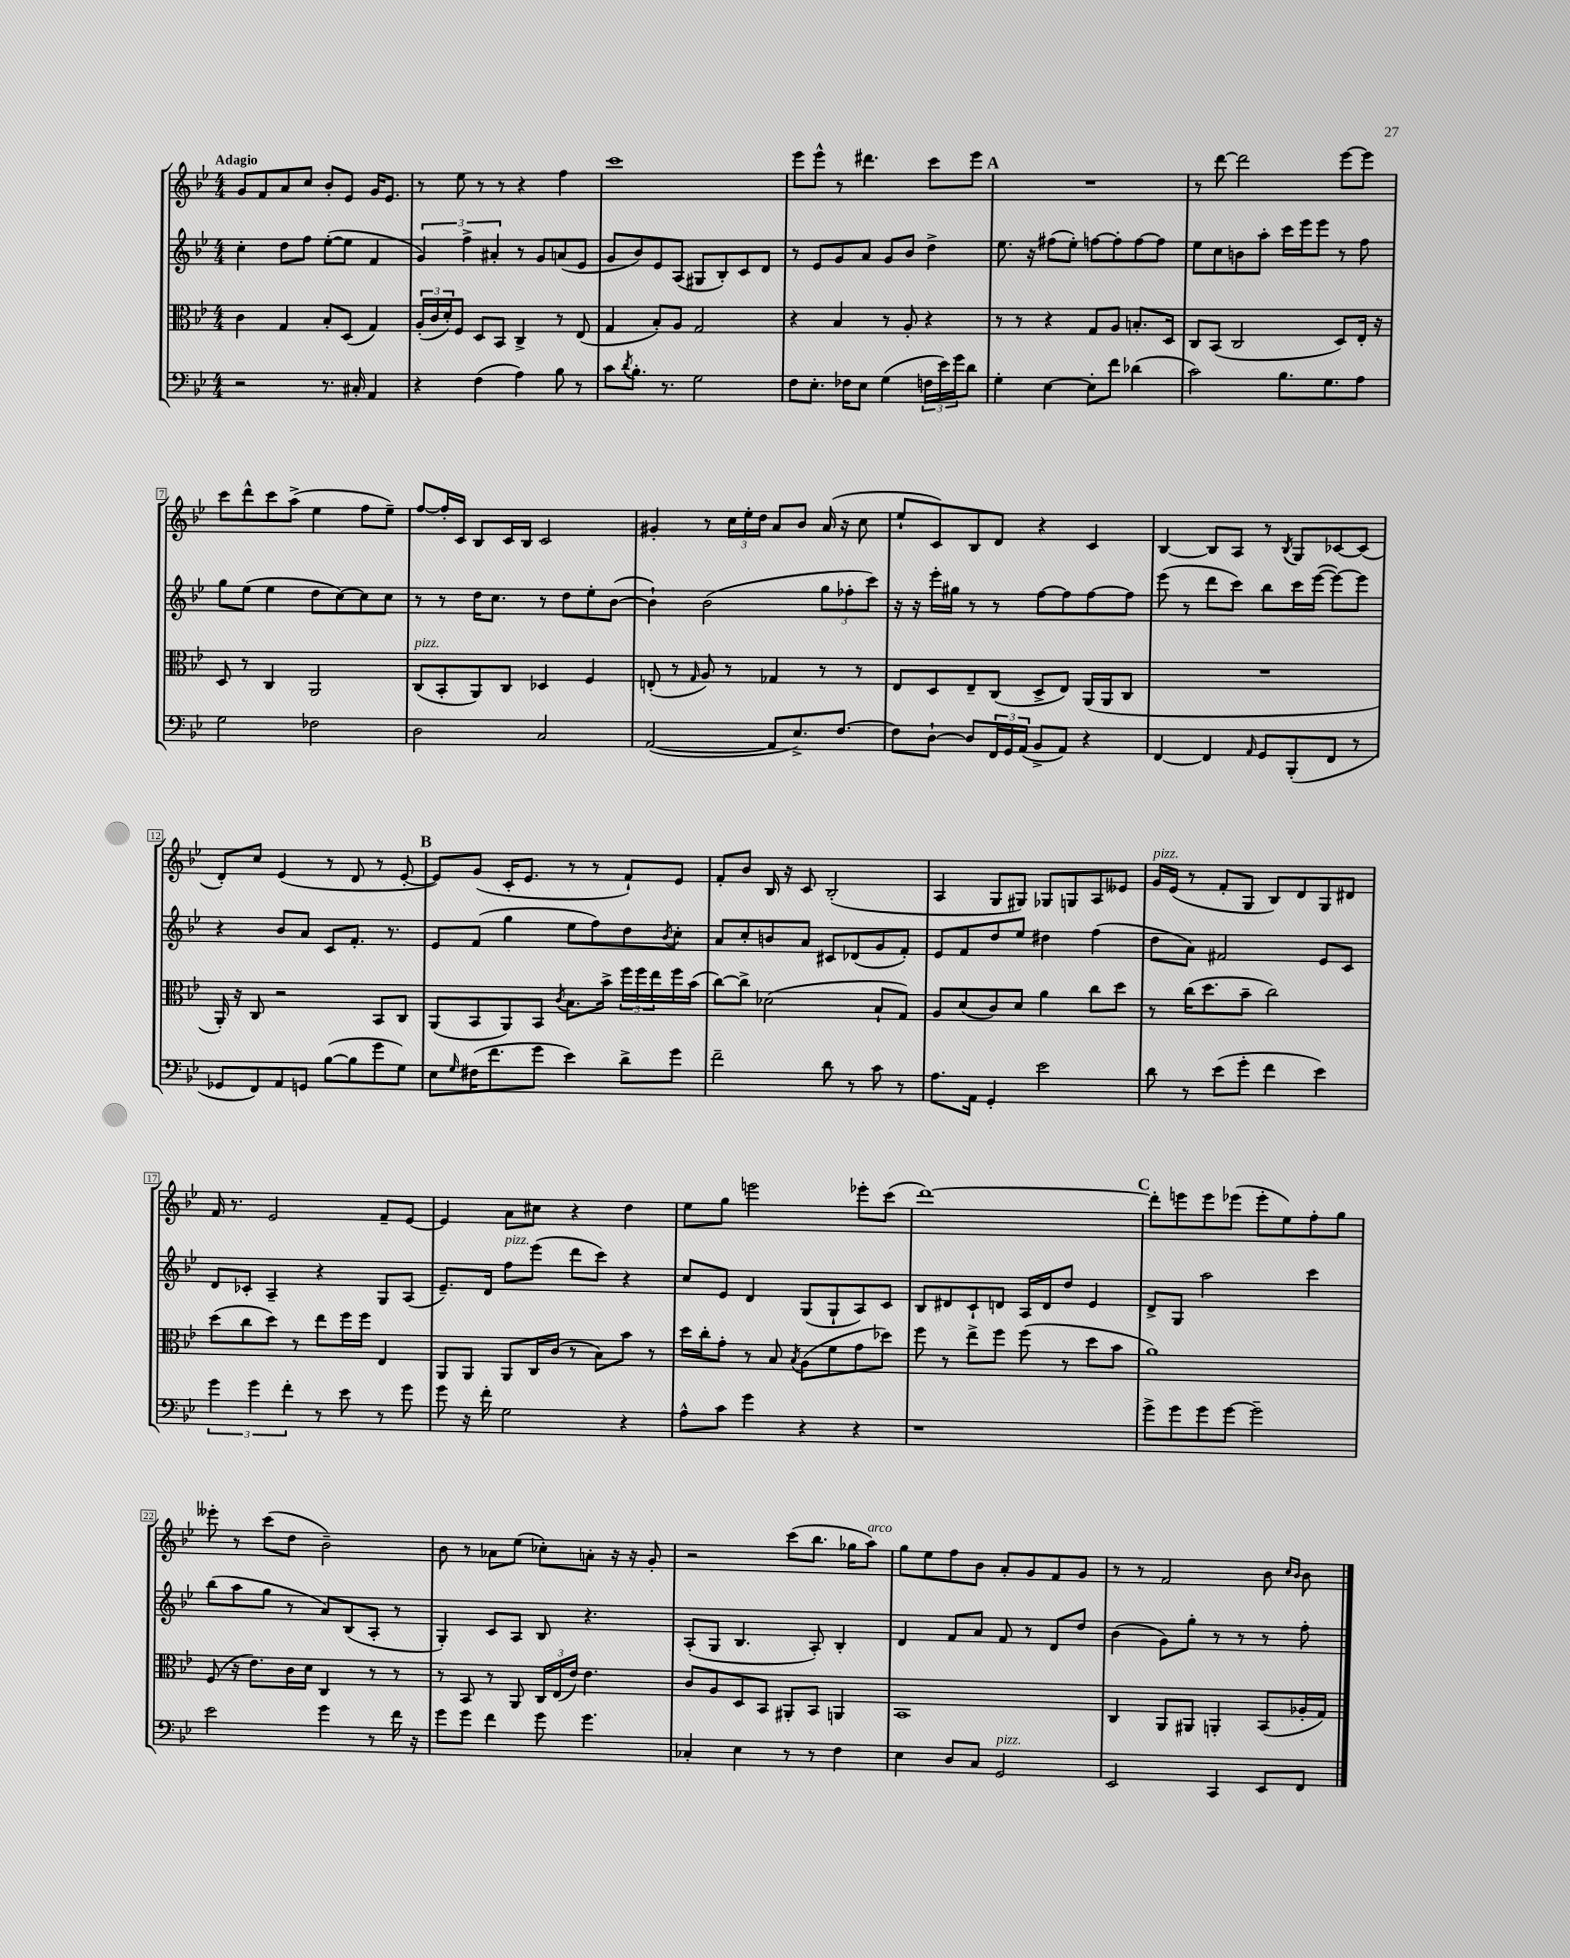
<<
\new StaffGroup <<
\new Staff = "s0" {
    \clef treble \key bes \major \numericTimeSignature \time 4/4 \tempo "Adagio"
    g'8 f'8 a'8 c''8 bes'8-. ees'8 g'16 ees'8. |
    r8 ees''8 r8 r8 r4 f''4 |
    c'''1 |
    ees'''8 ees'''8-^ r8 dis'''4. c'''8 ees'''8 |
    \mark \markup { \bold "A" } R1 |
    r8 d'''8~ d'''2 ees'''8~ ees'''8 |
    c'''8 d'''8-^ c'''8 a''8->( ees''4 f''8 ees''8--) |
    f''8~ f''16-. c'16 bes8 c'16 bes16 c'2 |
    gis'4-. r8 \tuplet 3/2 { c''16 ees''16-. d''16 } a'8 bes'8 a'16( r16 c''8 |
    ees''8-! c'8) bes8 d'8 r4 c'4 |
    bes4~ bes8 a8 r8 \acciaccatura { bes8 } g8 ces'8~ ces'8( |
    d'8-.) c''8 ees'4( r8 d'8 r8 ees'8~-. |
    \mark \markup { \bold "B" } ees'8) g'8( c'16-. ees'8. r8 r8 f'8-!) ees'8 |
    f'8-. bes'8 bes16 r16 c'8 bes2-.( |
    a4 g8 gis8) ges8 g8 a8 eeses'8 |
    g'16^\markup { \italic "pizz." } ees'16( r8 f'8-. g8 bes8) d'8 g8 dis'8 |
    f'16 r8. ees'2 f'8-- ees'8~ |
    ees'4 a'8 cis''8 r4 d''4 |
    ees''8 g''8 e'''2 ees'''8-. c'''8( |
    d'''1~) |
    \mark \markup { \bold "C" } d'''8-. e'''8 e'''8 ees'''8( ees'''8-. ees''8) f''8-. g''8 |
    eeses'''8-. r8 c'''8( d''8 bes'2--) |
    bes'8 r8 aes'8 ees''8( ces''8-.) a'8-. r16 r16 g'8-. |
    r2 c'''8( bes''8. ges''16 a''8^\markup { \italic "arco" }) |
    g''8 ees''8 f''8 bes'8 a'8-. g'8 f'8 g'8 |
    r8 r8 f'2 bes'8 \grace { c''16 bes'16 } bes'8 \bar "|." |
}
\new Staff = "s1" {
    \clef treble \key bes \major \numericTimeSignature \time 4/4
    c''4-. d''8 f''8 ees''8~-.( ees''8 f'4 |
    \tuplet 3/2 { g'4) f''4-> ais'4-. } r8 g'8 a'8( ees'8 |
    g'8 bes'8) ees'8 a8( gis8 bes8-.) c'8 d'8 |
    r8 ees'8 g'8 a'8 g'8 bes'8 d''4-> |
    \mark \markup { \bold "A" } ees''8. r16 fis''8( ees''8-.) f''8~ f''8-. f''8~ f''8 |
    ees''8 c''8 b'8 a''8-. c'''16 ees'''16 ees'''8 r8 f''8 |
    g''8 ees''8( ees''4 d''8 c''8~) c''8 c''8 |
    r8 r8 d''16 c''8. r8 d''8 ees''8-. bes'8~( |
    bes'4-!) bes'2( \tuplet 3/2 { g''8 fes''8-. c'''8) } |
    r16 r16 ees'''16-. gis''16 r8 r8 f''8~ f''8 f''8~ f''8 |
    ees'''8( r8 d'''8 c'''8) bes''8 c'''16 ees'''16~( ees'''8~) ees'''8 |
    r4 bes'8 a'8 c'8 f'8.-. r8. |
    \mark \markup { \bold "B" } ees'8 f'8( g''4 ees''8 f''8) d''8 \acciaccatura { bes'8 } c''8-. |
    a'8 c''8-. b'8 a'8 cis'8 des'8( g'8 f'8-.) |
    ees'8 f'8 d''8 ees''8 dis''4 f''4( |
    d''8 a'8) fis'2 ees'8 c'8 |
    d'8 ces'8-. a4-- r4 g8 a8( |
    ees'8.--) d'16 f''8^\markup { \italic "pizz." } ees'''8( d'''8 c'''8) r4 |
    c''8 ees'8 d'4 g8( g8-! a8) c'8 |
    bes8 dis'8 c'8-! d'8 a16 d'16 d''8 ees'4 |
    \mark \markup { \bold "C" } d'8-> g8 a''2 c'''4 |
    bes''8( a''8 g''8 r8 a'8) bes8( a8-. r8 |
    g4-.) c'8 a8 bes8 r4. |
    a8-.( g8 bes4. a8-.) bes4-. |
    d'4 f'8 a'8 f'8 r8 d'8 d''8 |
    bes'4( g'8) g''8-. r8 r8 r8 f''8-. \bar "|." |
}
\new Staff = "s2" {
    \clef alto \key bes \major \numericTimeSignature \time 4/4
    c'4 g4 bes8-. d8( g4) |
    \tuplet 3/2 { a16-.( c'16 d'16-.) } f8 d8 bes,8 c4-> r8 ees8( |
    g4 bes8-.) a8 g2 |
    r4 bes4 r8 a8-. r4 |
    \mark \markup { \bold "A" } r8 r8 r4 g8 a8 b8.-. d16 |
    c8 bes,8( c2 d8) ees16-. r16 |
    d8 r8 c4 a,2 |
    c8^\markup { \italic "pizz." }( bes,8-. a,8) c8 des4 f4 |
    e8-.( r8 \grace { g16 } a8) r8 ges4 r8 r8 |
    ees8 d8 ees8-- c8( d8-> ees8) a,16( a,16 c8 |
    R1 |
    a,16-.) r16 c8 r2 bes,8 c8 |
    \mark \markup { \bold "B" } a,8( bes,8 a,8) bes,8 \acciaccatura { c'8 } bes8. bes'16-> \tuplet 3/2 { f''16 f''16 ees''16 } f''16 bes'16( |
    c''8~) c''8-> des'2( bes8-! g8) |
    a8 d'8( c'8) d'8 a'4 c''8 d''8 |
    r8 c''16( d''8. bes'8-- c''2) |
    d''8( c''8 d''8) r8 ees''8 f''16 f''16 ees4 |
    a,8 a,8 a,8 c16 c'16( r8 bes8) bes'8 r8 |
    d''16 c''16-. g'8-. r8 bes8 \acciaccatura { bes8 } a8( f'8 g'8 des''8) |
    f''8 r8 ees''8-> f''8 f''8( r8 d''8 bes'8 |
    \mark \markup { \bold "C" } a'1) |
    f8( r16 ees'8.) c'16 d'16 c4 r8 r8 |
    r8 bes,8 r8 a,8 \tuplet 3/2 { c16 ees16( ees'16) } ees'4. |
    c'8 a8 d8 bes,8 ais,8-. bes,8 a,4 |
    bes,1 |
    c4 a,8 ais,8 a,4-. bes,8( aes16-. g16) \bar "|." |
}
\new Staff = "s3" {
    \clef bass \key bes \major \numericTimeSignature \time 4/4
    r2 r8. cis16-. a,4 |
    r4 f4( a4) bes8 r8 |
    c'8 \acciaccatura { d'8 } bes8.-. r8. g2 |
    f8 ees8.-. fes16 ees8 g4( \tuplet 3/2 { f16 ees'16) g'16 } d'8 |
    \mark \markup { \bold "A" } g4-. ees4~ ees8-. f'8 des'4( |
    c'2) bes8. g8. a8 |
    g2 fes2 |
    d2 c2 |
    a,2~( a,8 ees8.->) f8.~ |
    f8 d8~-! d8 \tuplet 3/2 { f,16 g,16 a,16( } bes,8-> a,8) r4 |
    f,4~ f,4 \grace { a,16 } g,8 bes,,8-.( f,8 r8 |
    ges,8 f,8) a,8 g,8 bes8~( bes8 g'8 g8) |
    \mark \markup { \bold "B" } ees8 \grace { g16 } fis16( f'8. g'8 ees'4) d'8-> g'8 |
    f'2-- d'8 r8 c'8 r8 |
    a8. a,16 g,4-. ees'2 |
    d'8 r8 ees'8( g'8-. f'4 ees'4) |
    \tuplet 3/2 { g'4 g'4 f'4-. } r8 ees'8 r8 g'8 |
    g'8 r16 f'16-. g2 r4 |
    a8-^ c'8 g'4 r4 r4 |
    r1 |
    \mark \markup { \bold "C" } g'8-> g'8 g'8 g'8~ g'2-- |
    ees'2 g'4 r8 f'16 r16 |
    g'8 g'8 f'4 g'8 g'4. |
    ces4-. ees4 r8 r8 f4 |
    ees4 d8 c8 g,2^\markup { \italic "pizz." } |
    ees,2 c,4 ees,8 f,8 \bar "|." |
}
>>
>>
\layout { \context { \Score \override BarNumber.stencil = #(make-stencil-boxer 0.1 0.3 ly:text-interface::print) } }
